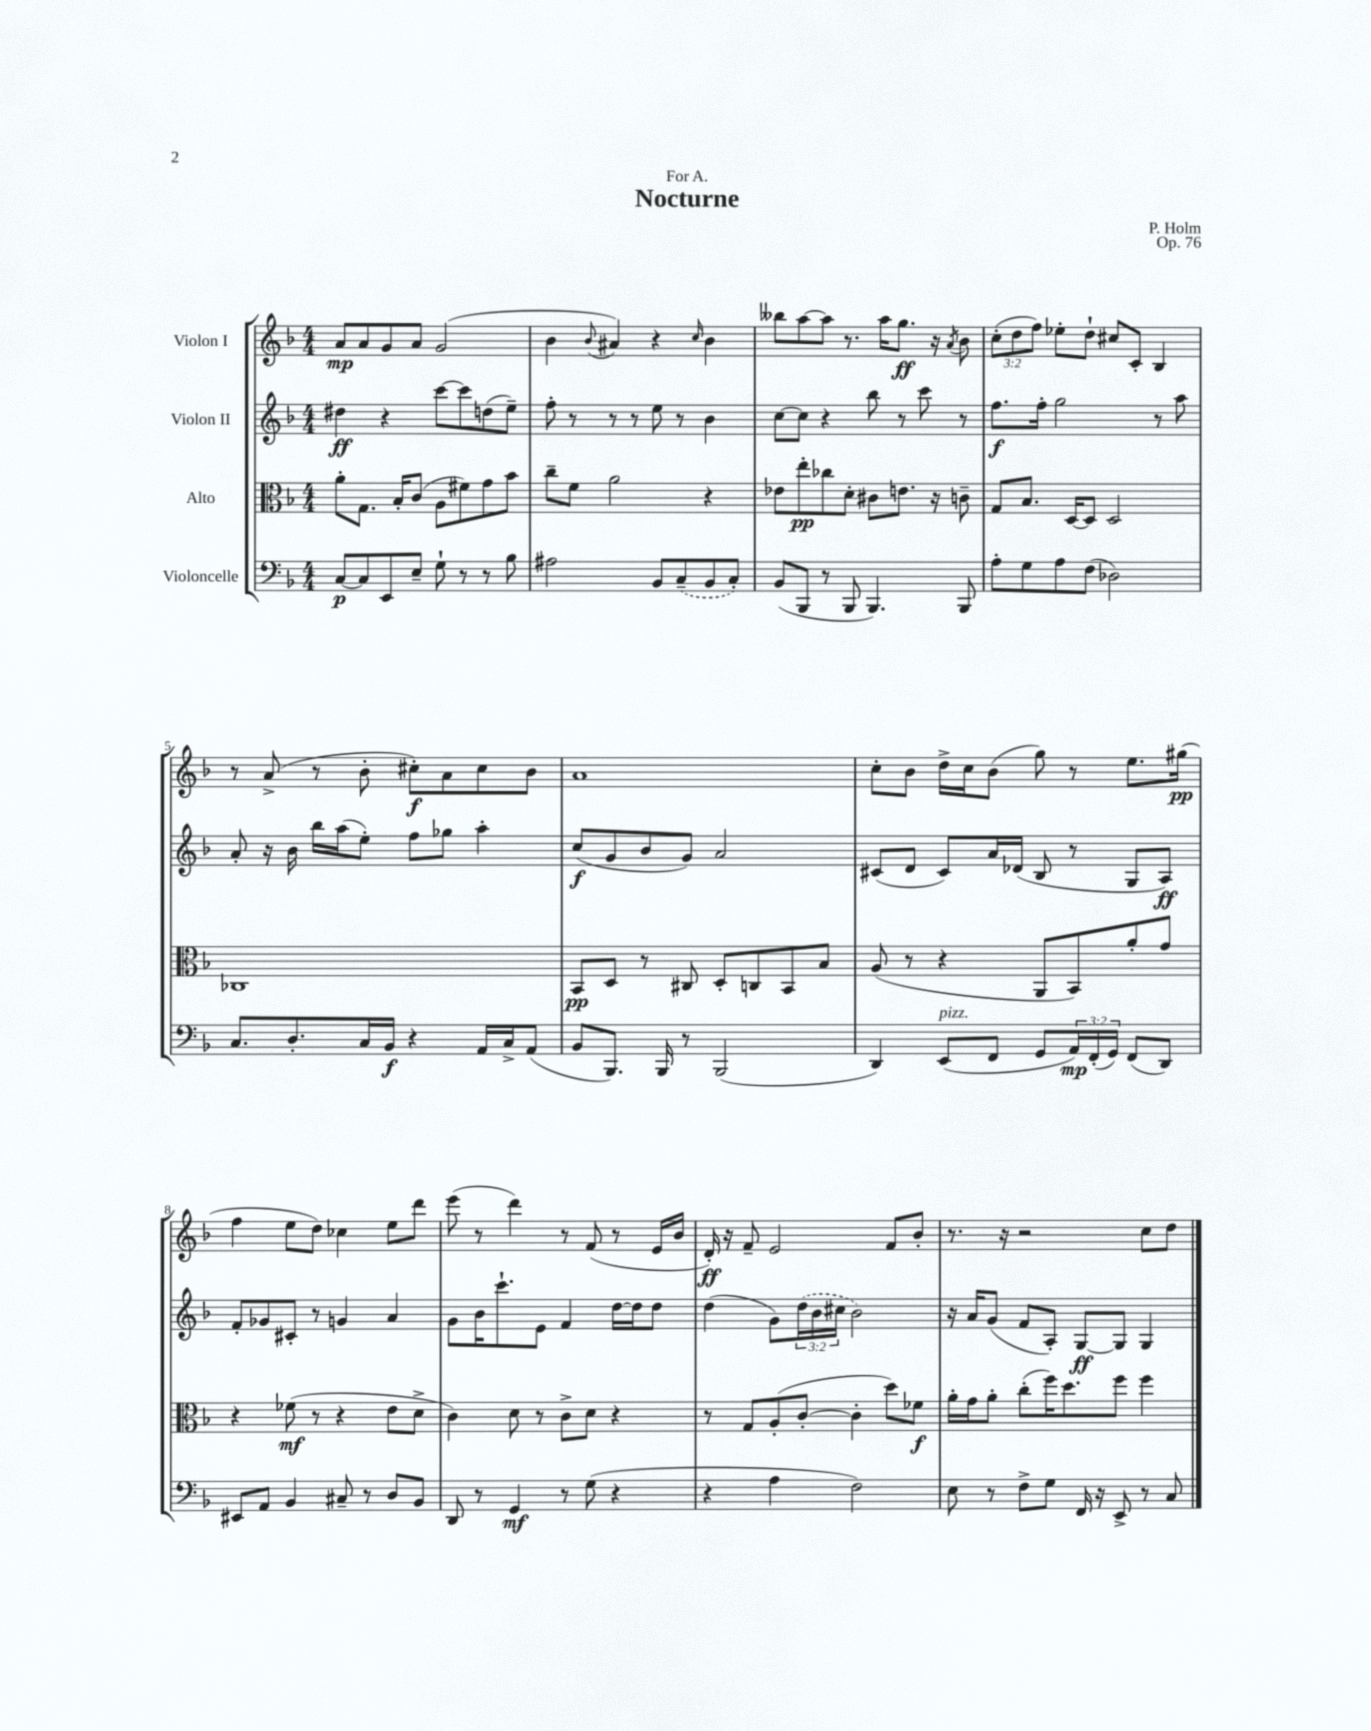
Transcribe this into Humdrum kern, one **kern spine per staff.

**kern	**kern	**kern	**kern
*staff4	*staff3	*staff2	*staff1
*clefF4	*clefC3	*clefG2	*clefG2
*k[b-]	*k[b-]	*k[b-]	*k[b-]
*M4/4	*M4/4	*M4/4	*M4/4
[8C	8a'	4dd#	8a
8C]	8.G	.	8a
8EE	.	4r	8g
.	16B-'	.	.
8E~	(8c	.	8a
8G`	8A	[8ccc	(2g
8r	8f#)	8ccc]	.
8r	8g	(8dd	.
8B-	8b-	8ee~)	.
=	=	=	=
2A#	8cc~	8ff'	4b-
.	8f	8r	.
.	.	.	8qqb-
.	2a	8r	4a#)
.	.	8r	.
8BB-	.	8ee	4r
(8C~	.	8r	.
.	.	.	16qqcc
8BB-	4r	4b-	4b-
8C')	.	.	.
=	=	=	=
(8BB-	8e-	[8cc	8bb--
8BBB-	8ee'	8cc]	[8aa
8r	8cc-	4r	8aa]
8BBB-	8d'	.	8.r
4.BBB-)	8c#	8bb-	.
.	.	.	16aa
.	8.e	8r	8.gg
.	.	8ccc	.
.	16r	.	16r
.	.	.	8qa
8BBB-	8c~	8r	8b-
=	=	=	=
8A'	8G	8.ff	(12cc'
.	.	.	12dd
8G	8.B-	.	.
.	.	.	12ff)
.	.	16ff'	.
8A	.	2gg	8ee-'
.	[16D	.	.
(8F	8D]	.	8dd`
2D-)	2D	.	8cc#
.	.	.	8c'
.	.	8r	4B-
.	.	8aa	.
=	=	=	=
8.C	1C-	8a'	8r
.	.	16r	(8a^
8.D'	.	16b-	.
.	.	16bb-	8r
.	.	(16aa	.
16C	.	8ee')	8b-'
16BB-	.	.	.
4r	.	8ff	8cc#')
.	.	8gg-	8a
16AA	.	4aa'	8cc#
16C^	.	.	.
(8AA	.	.	8b-
=	=	=	=
8BB-	8BB-	(8cc	1a
8.BBB-)	8D	8g	.
.	8r	8b-	.
16BBB-	.	.	.
8r	8C#	8g)	.
(2BBB-	8D'	2a	.
.	8C	.	.
.	8BB-	.	.
.	8B-	.	.
=	=	=	=
4DD)	(8A	(8c#	8cc'
.	8r	8d	8b-
(8EE	4r	8c#)	16dd^
.	.	.	16cc
8FF	.	16a	(8b-
.	.	(16d-	.
8GG	8AA	8B-	8gg)
24AA)	8BB-)	8r	8r
(24FF'	.	.	.
24GG)	.	.	.
(8FF	8a'	8G	8.ee
8DD)	8g	8A)	.
.	.	.	(16gg#
=	=	=	=
8EE#	4r	8f'	4ff
8AA	.	8g-	.
4BB-	(8f-	8c#'	8ee
.	8r	8r	8dd)
8C#~	4r	4g	4cc-
8r	.	.	.
8D	8e	4a	8ee
8BB-	8d^	.	8ddd
=	=	=	=
8DD	4c)	8g	(8eee
8r	.	16b-	8r
.	.	8.ccc`	.
4GG	8d	.	4ddd)
.	8r	8e	.
8r	8c^	4f	8r
(8G	8d	.	(8f
4r	4r	[16dd	8r
.	.	16dd]	.
.	.	8dd	16e
.	.	.	16b-
=	=	=	=
4r	8r	(4dd	16d')
.	.	.	16r
.	8G	.	8f~
4A	(8A'	8g)	2e
.	[8c'	(24dd	.
.	.	24b-	.
.	.	24cc#	.
2F)	4c']	2b-)	.
.	8dd)	.	8f
.	8f-	.	8b-'
=	=	=	=
8E	16a'	16r	8.r
.	16g	16a	.
8r	8a'	(8g	.
.	.	.	16r
8F^	(8cc'	8f	2r
8G	16ff)	8A')	.
.	8.dd	.	.
16FF	.	[8G	.
16r	.	.	.
8EE^	8ff	8G]	.
8r	4ff	4G	8cc
8C	.	.	8dd
==	==	==	==
*-	*-	*-	*-
